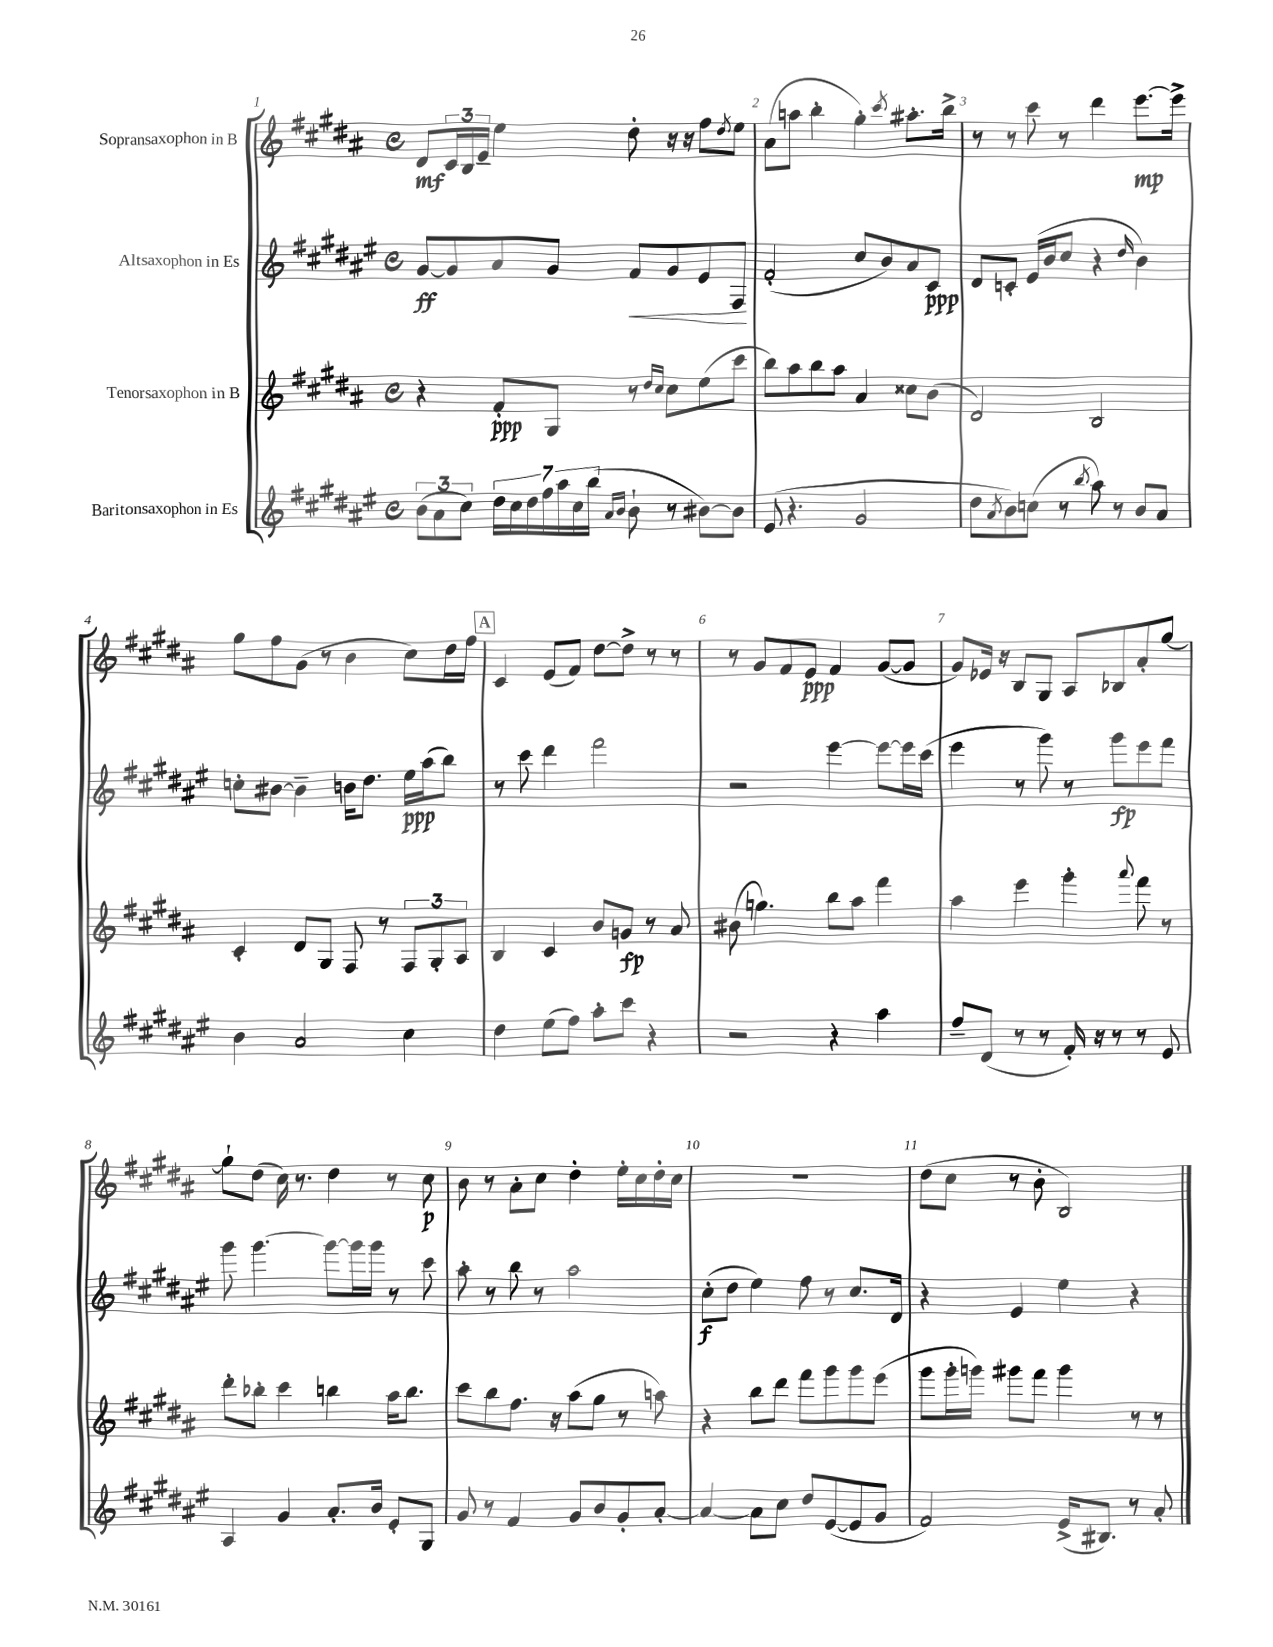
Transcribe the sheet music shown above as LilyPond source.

<<
\new StaffGroup <<
\new Staff = "s0" \with { instrumentName = "Sopransaxophon in B" } {
    \clef treble \key b \major \defaultTimeSignature \time 4/4
    dis'8\mf \tuplet 3/2 { cis'16 b16 e'16-- } e''4 dis''8-. r16 r16 fis''8 \acciaccatura { dis''8 } e''8 |
    ais'8( a''8 b''4-. gis''4-.) \acciaccatura { cis'''8 } ais''8.-. b''16-> |
    r8 r8 cis'''8 r8 dis'''4 e'''8.~\mp e'''16-> |
    gis''8 fis''8 gis'8( r8 b'4 cis''8) dis''16 fis''16 |
    \mark \markup { \box "A" } cis'4 e'8( fis'8) dis''8~ dis''8-> r8 r8 |
    r8 gis'8 fis'8 e'8\ppp fis'4 gis'8~( gis'8 |
    gis'8) ees'16 r16 b8 gis8 ais8 bes8 ais'8-. gis''8~ |
    gis''8-! dis''8( cis''16) r8. dis''4 r8 cis''8\p |
    b'8 r8 ais'8-. cis''8 dis''4-. e''16-. cis''16 dis''16-. cis''16 |
    R1 |
    dis''8( cis''8 r8 b'8-. b2) \bar "|." |
}
\new Staff = "s1" \with { instrumentName = "Altsaxophon in Es" } {
    \clef treble \key fis \major \defaultTimeSignature \time 4/4
    gis'8~\ff gis'8 ais'8 gis'8 fis'8\< gis'8 eis'8 fis8\! |
    fis'2-.( cis''8 b'8) ais'8 cis'8\ppp |
    dis'8 c'8-. eis'16( b'16 cis''8 r4 \grace { dis''16 } b'4) |
    c''8-. bis'8~ bis'4-- b'16 dis''8. eis''16\ppp ais''16( b''8) |
    \mark \markup { \box "A" } r8 cis'''8 dis'''4 fis'''2 |
    r2 eis'''4~ eis'''8~ eis'''16 cis'''16( |
    eis'''4 r8 gis'''8) r8 gis'''8\fp eis'''8 fis'''8 |
    gis'''8 gis'''4.~ gis'''8~ gis'''16 gis'''16 r8 cis'''8 |
    ais''8-. r8 b''8 r8 ais''2 |
    cis''8-.\f( dis''8 eis''4) fis''8 r8 cis''8. dis'16 |
    r4 eis'4 eis''4 r4 \bar "|." |
}
\new Staff = "s2" \with { instrumentName = "Tenorsaxophon in B" } {
    \clef treble \key b \major \defaultTimeSignature \time 4/4
    r4 fis'8-.\ppp gis8 r8 \grace { dis''16 cis''16 } cis''8 e''8( cis'''8 |
    b''8) ais''8 b''8 ais''8 ais'4 cisis''8 b'8( |
    dis'2) b2 |
    cis'4-. dis'8 gis8 fis8 r8 \tuplet 3/2 { fis8 gis8-. ais8 } |
    \mark \markup { \box "A" } b4 cis'4 b'8 g'8\fp r8 ais'8 |
    bis'8( g''4.) b''8 ais''8 fis'''4 |
    ais''4 e'''4 gis'''4-. \appoggiatura { ais'''8 } fis'''8 r8 |
    dis'''8-. bes''8-. cis'''4 b''4 ais''16 b''8. |
    cis'''8 b''8 fis''8. r16 ais''8( gis''8 r8 a''8) |
    r4 b''8 dis'''8 fis'''8 gis'''8 gis'''8 e'''8( |
    gis'''8 gis'''16-. g'''16) gis'''8 fis'''8 gis'''4 r8 r8 \bar "|." |
}
\new Staff = "s3" \with { instrumentName = "Baritonsaxophon in Es" } {
    \clef treble \key fis \major \defaultTimeSignature \time 4/4
    \tuplet 3/2 { b'8( ais'8 cis''8) } \tuplet 7/4 { dis''16 cis''16 dis''16 fis''16 ais''16 cis''16 b''16( } \grace { ais'16 b'16 } b'8-! r8 bis'8~) bis'8 |
    eis'8( r4. gis'2 |
    dis''8 \acciaccatura { ais'8 } b'8) c''8( r8 \acciaccatura { b''8 } ais''8) r8 b'8 ais'8 |
    b'4 ais'2 cis''4 |
    \mark \markup { \box "A" } dis''4 eis''8( fis''8) ais''8-. cis'''8 r4 |
    r2 r4 ais''4 |
    fis''8-- dis'8( r8 r8 fis'16-.) r16 r8 r8 eis'8 |
    ais4 gis'4 ais'8.-. b'16 eis'8-. gis8 |
    gis'8 r8 fis'4 gis'8 b'8 gis'8-. ais'8~-. |
    ais'4~ ais'8 cis''8 dis''8 eis'8~( eis'8 gis'8 |
    fis'2) eis'16->( bis8.) r8 ais'8-. \bar "|." |
}
>>
>>
\layout { \context { \Score \override BarNumber.break-visibility = ##(#f #t #t) barNumberVisibility = #all-bar-numbers-visible } }
